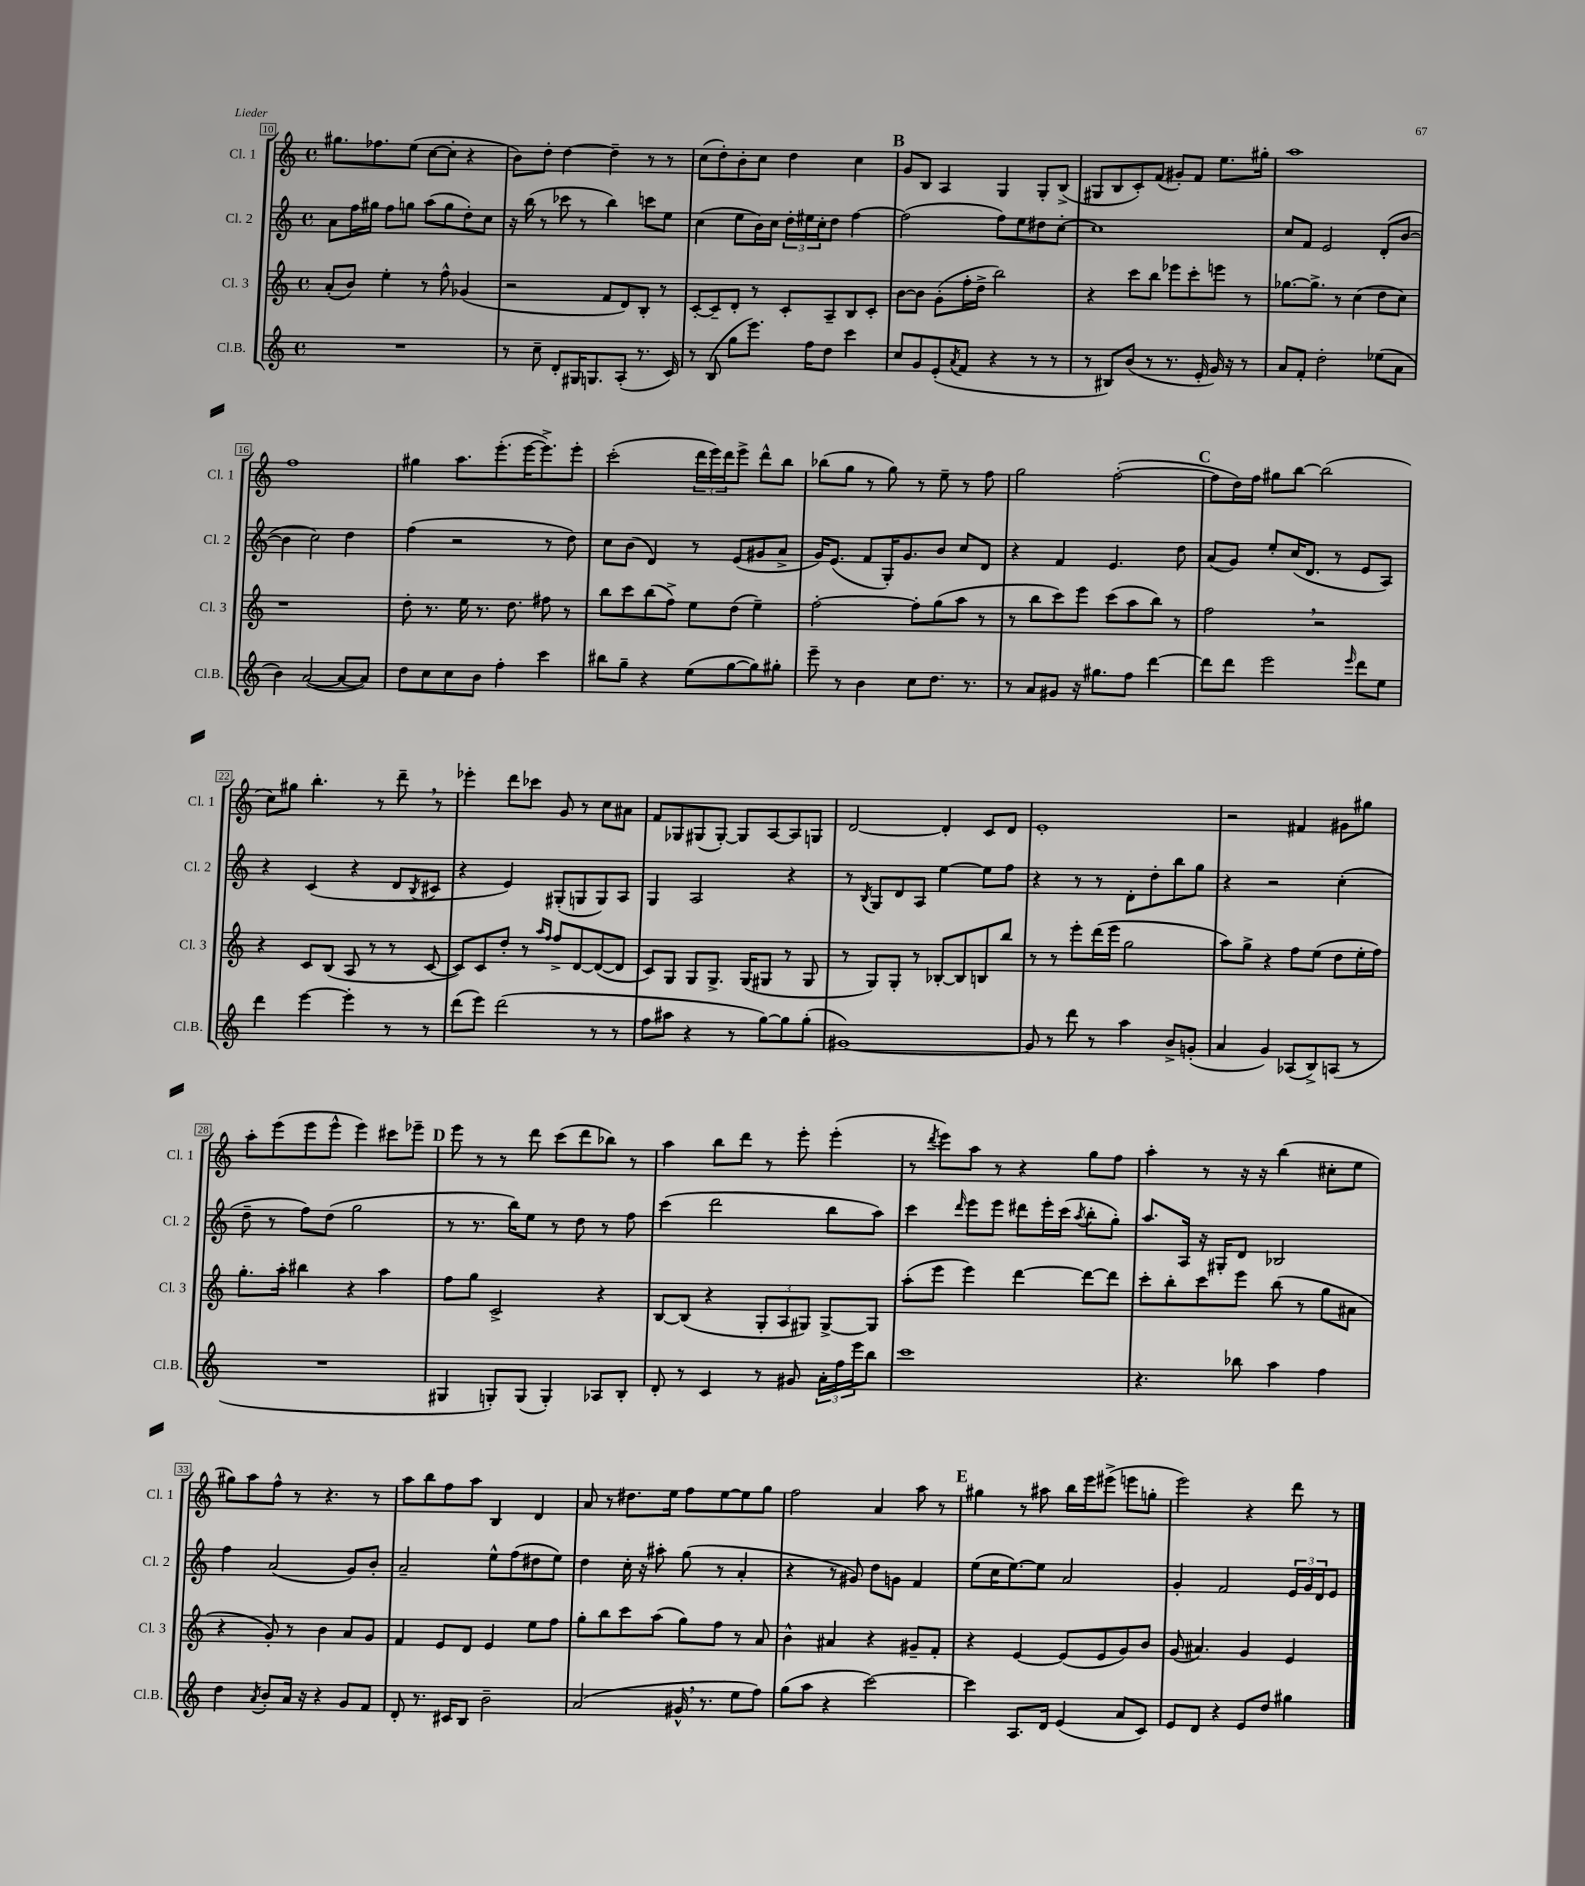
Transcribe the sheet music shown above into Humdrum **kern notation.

**kern	**kern	**kern	**kern
*part4	*part3	*part2	*part1
*staff4	*staff3	*staff2	*staff1
*I"Cl.B.	*I"Cl. 3	*I"Cl. 2	*I"Cl. 1
*I'Cl.B.	*I'Cl. 3	*I'Cl. 2	*I'Cl. 1
*clefG2	*clefG2	*clefG2	*clefG2
*k[]	*k[]	*k[]	*k[]
*M4/4	*M4/4	*M4/4	*M4/4
*met(c)	*met(c)	*met(c)	*met(c)
=10	=10	=10	=10
1r	(8a'/L	8a\L	8.gg#X\L
.	8b/J)	16ff\L	.
.	.	16gg#X\JJ	8.ff-X\
.	4ee'\	8ff\L	.
.	.	8ggn\J	(8ee\J
.	8r	(8aa\L	[8cc\L
.	8ff^^\	8gg\	8cc'\J]
.	(4g-X/	8dd'\)	4r
.	.	8cc\J	.
=11	=11	=11	=11
8r	2r	16r	8b\L)
.	.	(16bb\	.
8cc~\	.	8r	8dd'\J
8d'/L	.	8ccc-X\	[4dd\
16G#X/K	.	8r	.
8.Gn/	.	.	.
.	8f/L	4bb\)	4dd~\]
(8A'/J	8d/)	.	.
8.r	8B'/J	8cccn\L	8r
.	8r	8ee\J	8r
16c/)	.	.	.
=12	=12	=12	=12
8r	[8c'/L	(4cc\	(8cc\L
(8B/	8c~/]	.	8dd'\)
8gg\L	8d'/J	8ee\L	8b'\
8.eee\J)	8r	16b\L)	8cc\J
.	.	16cc\JJ	.
.	8c'/L	24dd'\LL	4dd\
.	.	24ee#X\	.
16ff\KL	.	.	.
.	.	24cc'\J	.
8dd\J	8A~/	8dd\J	.
4ccc\	8B/	[4ff\	4cc\
.	8c'/J	.	.
!!LO:REH:place=s1:t=B
=13	=13	=13	=13
8cc/L	[8b\L	(2ff\]	8g/L
8g/	8b\J]	.	8B/J
(8e'/	(8g'\L	.	4A/
8qa/	.	.	.
8f/J	16ff'\L	.	.
.	16dd^\JJ	.	.
4r	2bb\)	8ff\L)	4G/
.	.	8ee\	.
8r	.	8dd#X\	8G'/L
8r	.	[8cc'\J	(8B^/J
=14	=14	=14	=14
8r	4r	1cc]	8G#X/L
8B#X/L)	.	.	8B/
(8b/J	8ccc\L	.	8c'/)
8r	8bb\J	.	(8f/J
8.r	8eee-X\L	.	8g#X'/L)
.	8ccc'\	.	8f/J
16e'/	.	.	.
16g/)	8eeen\J	.	8.ee\L
16r	.	.	.
8r	8r	.	.
.	.	.	16gg#X'\Jk
=15	=15	=15	=15
8a/L	[8.gg-X\L	8cc/L	1aa
8f'/J	.	8f/J	.
.	8.gg-^\J]	.	.
2dd'\	.	2e/	.
.	8r	.	.
.	(4cc\	.	.
(8ee-X\L	8dd\L	(8d'/L	.
8a\J	8cc\J)	[8b/J	.
!!LO:LB:g=z
=16	=16	=16	=16
4b\)	1r	4b\]	1ff
([2a/	.	2cc\)	.
8a/L_	.	4dd\	.
8a/J])	.	.	.
=17	=17	=17	=17
8dd\L	8dd'\	(4ff\	4gg#X\
8cc\	8.r	.	.
8cc\	.	2r	8.aa\L
.	16ee\	.	.
8b\J	8.r	.	.
.	.	.	(8.eee'\
4ff'\	.	.	.
.	8.dd\	.	.
.	.	.	[16eee\K
.	.	.	8.eee^\])
4ccc\	8ff#X\	8r	.
.	8r	8dd\)	8eee'\J
=18	=18	=18	=18
8bb#X\L	8bb\L	8cc\L	(2ccc'\
8gg~\J	8ccc\	(8b\J	.
4r	(8bb\	4d/)	.
.	8ff^\J)	.	.
(8ee\L	8ee\L	8r	24ddd\LL
.	.	.	24eee\)
.	.	.	24ddd\J
[8gg\	(8dd\J	(8e/L	8eee^\J
8gg\])	4ee~\)	8g#X/	8ddd^^\L
8gg#X'\J	.	8a^/J	8bb\J
=19	=19	=19	=19
8eee~\	[2ff'\	16g/KL)	(8bb-X\L
.	.	(8.e/J	.
8r	.	.	8gg\J
4b\	.	8f/L	8r
.	.	16G'/K)	8gg\)
.	.	8.g/	.
8cc\L	8ff'\L]	.	8r
8.dd\J	(8gg\	8b/J	8ee~\
.	8aa\J	8cc/L	8r
8.r	.	.	.
.	8r	8d/J	8ff\
=20	=20	=20	=20
8r	8r	4r	2gg\
8a/L	8bb\L	.	.
8g#X/J	8ccc\)	4f/	.
16r	8eee\J	.	.
8.gg#X\L	.	.	.
.	(8ccc\L	4.e/	([2ff'\
8ff\J	8aa\	.	.
[4ddd\	8bb\J)	.	.
.	8r	8dd\	.
!!LO:REH:place=s1:t=C
=21	=21	=21	=21
8ddd\L]	2ff,\	(8a/L	8ff\L]
8ddd\J	.	8g/J)	16dd\L)
.	.	.	16ff\JJ
2eee\	.	8ee'/L	8gg#X\L
.	.	(16cc/K	[8bb\J
.	.	8.d/J	.
.	2r	.	(2bb\]
.	.	8r	.
16qqeee/	.	.	.
8ddd\L	.	8e/L	.
8ee\J	.	8A/J)	.
!!LO:LB:g=z
=22	=22	=22	=22
4ddd\	4r	4r	8cc\L)
.	.	.	8gg#X\J
[4eee\	8c/L	(4c/	4.bb'\
.	(8B/J	.	.
4eee'\]	8A/	4r	.
.	8r	.	8r
8r	8r	8d/L	8ddd~,\
.	.	8qB/	.
8r	[8c/	8c#X/J	8r
=23	=23	=23	=23
(8ddd\L	8c/L])	4r	4eee-X'\
8eee\J)	8c/	.	.
(2ddd\	8dd'/J	4e/)	8ddd\L
.	8r	.	8ccc-X\J
.	16qqaa/LL	.	.
.	16qqff/JJ	.	.
.	8ff^/L	(8G#X'/L	8g/
.	[8d/	8Gn/	8r
8r	(8d/_	8G/)	8cc\L
8r	8d/J]	8A/J	8a#X\J
=24	=24	=24	=24
8ff\L	8c/L)	4G/	8f/L
8aa#X\J	8G/J	.	8G-X/
4r	8G/L	2A/	(8G#X/
.	8.G^/J	.	[8G#'/J)
8r	.	.	8G#/L]
.	(16G/KL	.	.
[8gg\L)	8G#X/J	.	[8A/
8gg\]	8r	4r	8A/]
(8gg'\J	8G#/	.	8Gn/J
=25	=25	=25	=25
[1g#X)	8r	8r	[2d/
.	.	8qB/	.
.	8G/L)	8G/L	.
.	8G'/J	8d/	.
.	8r	8A/J	.
.	[8B-X'/L	[4ee\	4d'/]
.	8B-/]	.	.
.	8Bn/	8ee\L]	8c/L
.	8bb/J	8ff\J	8d/J
=26	=26	=26	=26
8g#/]	8r	4r	1e'
8r	8r	.	.
8ddd\	8eee'\L	8r	.
8r	(16ddd\L	8r	.
.	16eee\JJ	.	.
4aa\	2gg\	8d'\L	.
.	.	8dd'\	.
8b^/L	.	8bb\	.
(8gn'/J	.	8gg\J	.
=27	=27	=27	=27
4a/	8aa\L)	4r	2r
.	8gg^\J	.	.
4g/)	4r	2r	.
(8A-X/L	8ff\L	.	4f#X/
8B^/)	(8ee\J	.	.
(8An/J	8dd\L	(4cc'\	8g#X\L
8r	16ee'\L	.	8gg#X\J
.	16ff\JJ)	.	.
!!LO:LB:g=z
=28	=28	=28	=28
1r	8.gg'\L	8dd~\	8aa'\L
.	.	8r	(8eee\
.	16aa'\Jk	.	.
.	4bb#X\	8ff\L)	8eee\
.	.	(8dd\J	8eee^^\J
.	4r	2gg\	4eee\)
.	4aa\	.	8ccc#X\L
.	.	.	8eee-X~\J
!!LO:REH:place=s1:t=D
=29	=29	=29	=29
4G#X/	8ff\L	8r	8eee\
.	8gg\J	8.r	8r
8Gn'/L)	2c^/	.	8r
.	.	16bb\KL)	.
(8G/J	.	8ee\J	8ddd\
4G'/)	.	8r	(8ccc\L
.	.	8dd\	8ddd\
8A-X/L	4r	8r	8bb-X\J)
8B'/J	.	8ff\	8r
=30	=30	=30	=30
8d'/	[8B/L	(4ccc\	4aa\
8r	(8B/J]	.	.
4c/	4r	2ddd\	8bb\L
.	.	.	8ddd\J
8r	12G'/L	.	8r
.	12A/	.	.
8g#X/	.	.	8eee'\
.	12G#X/J)	.	.
24a'\LL	[8G#^/L	8bb\L	(4eee'\
24ff\	.	.	.
24eee\J	.	.	.
8bb\J	8G#/J]	8aa\J)	.
=31	=31	=31	=31
1ccc	(8aa'\L	4ccc\	8r
.	.	.	8qddd/
.	8eee\J	.	8eee\L)
.	.	16qqddd/	.
.	4eee\)	8eee\L	8aa\J
.	.	8eee\J	8r
.	[4ddd\	8ddd#X\L	4r
.	.	16eee'\L	.
.	.	(16ccc\JJ	.
.	.	8qaa/	.
.	8ddd\L_	8bb'\L	8gg\L
.	8ddd\J]	8gg'\J)	8ff\J
=32	=32	=32	=32
4.r	8ccc'\L	8.aa/L	4aa'\
.	8bb'\	.	.
.	.	16A/Jk	.
.	8ccc\	16r	8r
.	.	16G#X'/KL	.
8bb-X\	8eee\J	8d/J	16r
.	.	.	16r
4aa\	(8bb\	2B-X/	(4bb\
.	8r	.	.
4ff\	8gg\L	.	8cc#X'\L
.	8a#X\J	.	8ee\J
!!LO:LB:g=z
=33	=33	=33	=33
4dd\	4r	4ff\	8gg#X\L)
.	.	.	8aa\
8qa/	.	.	.
8b'/L	8g'/)	(2a/	8ff^^\J
16a/Jk	8r	.	8r
16r	.	.	.
4r	4b\	.	4.r
8g/L	8a/L	8g/L)	.
8f/J	8g/J	8b'/J	8r
=34	=34	=34	=34
8d'/	4f/	2a~/	8aa\L
8.r	.	.	8bb\
.	8e/L	.	8ff\
16c#X/KL	.	.	.
8B/J	8d/J	.	8aa\J
2b~\	4e/	8ee^^\L	4B/
.	.	(8ff\	.
.	8ee\L	8dd#X\	4d/
.	8ff\J	8ee\J)	.
=35	=35	=35	=35
(2a/	8gg'\L	4dd\	8a/
.	8bb\	.	8r
.	8ccc\	16cc'\	8.dd#X\L
.	.	16r	.
.	(8aa\J	8aa#X'\	.
.	.	.	16ee\Jk
16g#X^^,/	8gg\L)	(8gg\	8ff\L
8.r	.	.	.
.	8ff\J	8r	[8ee\
8ee\L	8r	4a'/	8ee\]
8ff\J)	8a/	.	8gg\J
=36	=36	=36	=36
(8gg\L	4b^^\	4r	2ff\
8aa\J	.	.	.
4r	4a#X/	8r	.
.	.	8g#X/)	.
[2ccc\)	4r	8dd\L	4a/
.	.	8gn\J	.
.	8g#X~/L	4f/	8aa\
.	8f'/J	.	8r
!!LO:REH:place=s1:t=E
=37	=37	=37	=37
4ccc\]	4r	(8ee\L	4gg#X\
.	.	16cc\K	.
.	.	[8.ee\)	.
8.A/L	[4e/	.	8r
.	.	8ee\J]	8aa#X\
16d/Jk	.	.	.
(4e/	(8e/L]	2a/	16bb\LL
.	.	.	16eee\J
.	8e/	.	(8eee#X^\J
8a/L	8g/)	.	8eeen\L
8c/J)	8b/J	.	8ggn'\J
=38	=38	=38	=38
8e/L	(8g/	4g'/	2eee\)
8d/J	4.a#X/)	.	.
4r	.	2f/	.
8e/L	4g/	.	4r
8dd/J	.	.	.
4gg#X\	4e/	24e/LL	8ddd\
.	.	24g/	.
.	.	24d/J	.
.	.	8e/J	8r
==	==	==	==
*-	*-	*-	*-
